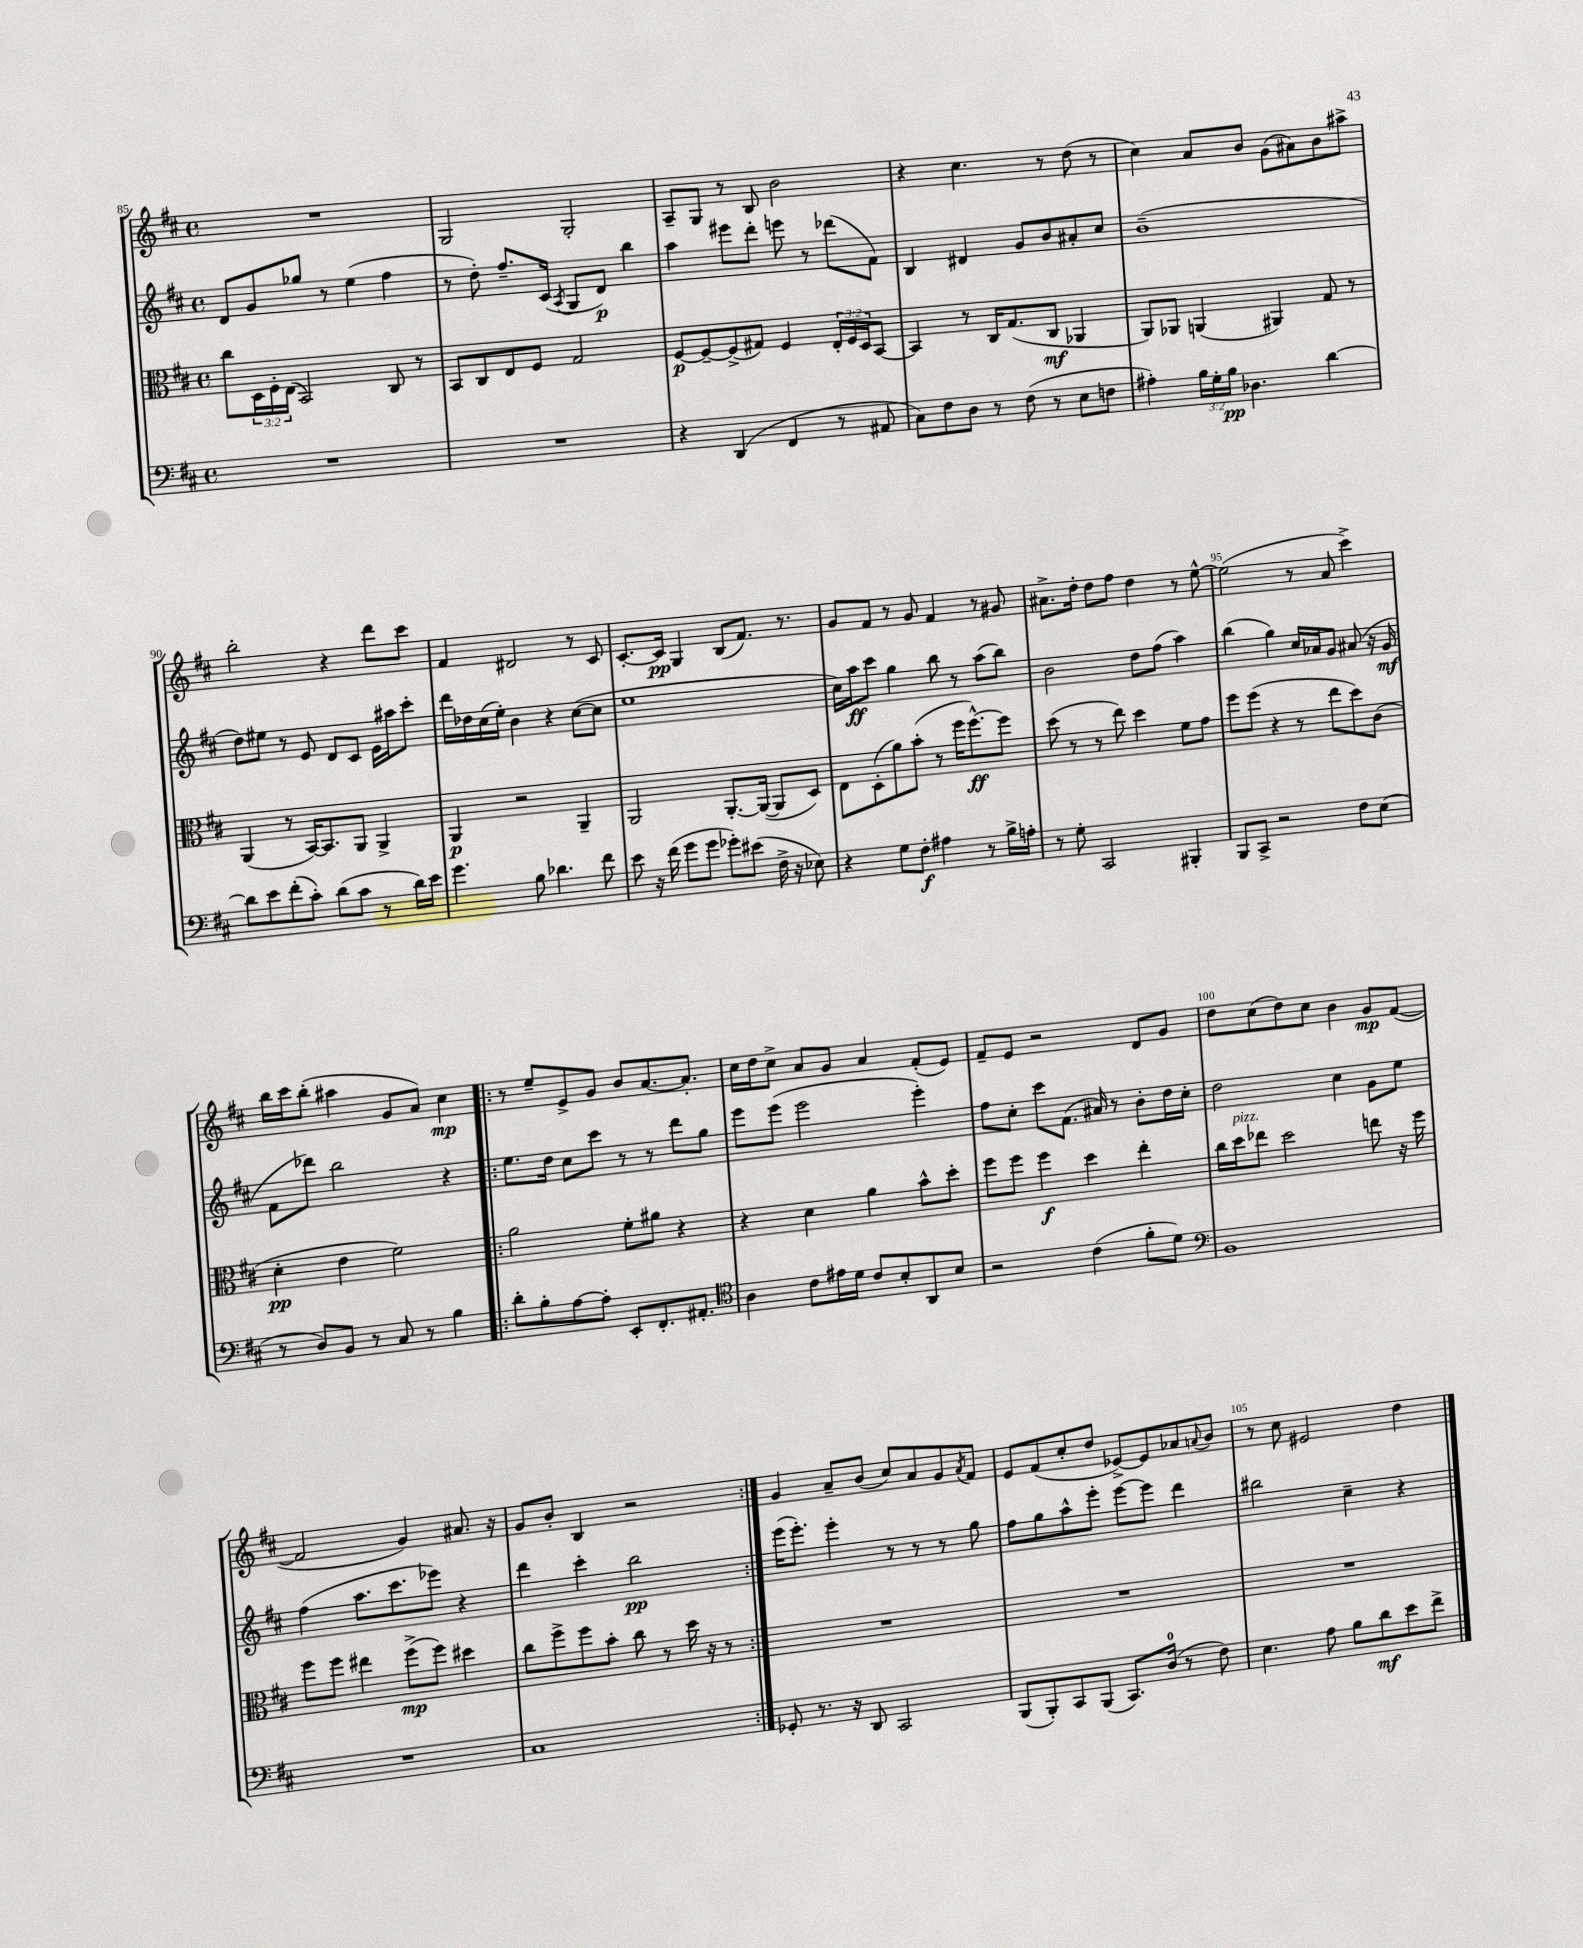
<<
\new StaffGroup <<
\new Staff = "s0" {
    \clef treble \key d \major \defaultTimeSignature \time 4/4
    R1 |
    g2 g2-. |
    a8-- g8 r8 b8 b'2 |
    r4 cis''4. r8 d''8( r8 |
    cis''4) a'8 b'8 g'8( ais'8) b'8 ais''8-> |
    b''2-. r4 d'''8 cis'''8 |
    fis'4 dis'2 r8 cis'8 |
    cis'8.~-. cis'16\pp g4 b8( fis'8.) r8. |
    g'8 fis'8 r8 g'8 fis'4 r8 gis'8 |
    ais'8.-> d''16-. d''8 fis''8 d''4 r8 e''8~-^ |
    e''2( r8 a'8 cis'''4->) |
    b''16 cis'''16 b''8-.( ais''4 g'8 a'8) cis''4\mp |
    \repeat volta 2 { r8 e''8-- e'8-> g'8 b'8 a'8.~ a'8.-. |
    cis''16 d''16 cis''8-> a'8 g'8 a'4 fis'8-.( e'8) |
    fis'8-- e'8 r2 d'8 g'8 |
    d''8 cis''8( d''8) cis''8 b'4 g'8\mp fis'8~( |
    fis'2 g'4) ais'8. r16 |
    g'8 b'8-. b4 r2 | }
    g'4 a'8-- b'8( cis''8) a'8 g'8 \acciaccatura { a'8 } fis'8 |
    e'8 fis'8( cis''8-. d''8 ees'8~->) ees'8 aes'8 \appoggiatura { a'8 } b'8 |
    r8 cis''8 eis'2 d''4 \bar "|." |
}
\new Staff = "s1" {
    \clef treble \key d \major \defaultTimeSignature \time 4/4
    d'8 g'8 ges''8 r8 e''4( fis''4 |
    r8 d''8-.) fis''8.-- cis'16( \acciaccatura { a8 } g8 d'8\p) b''4 |
    a''4 eis'''8 d'''8-. e'''8 r8 des'''8( fis'8) |
    b4 dis'4 g'8 b'8 ais'8-. cis''8 |
    b'1--( |
    d''8) eis''8 r8 e'8 d'8 cis'8 e'16 ais''16 cis'''8-. |
    d'''16 des''16 cis''16( e''16-.) b'4 r4 cis''8~( cis''8 |
    e''1 |
    cis''16) a''16\ff cis'''8 g''4 b''8 r8 a''8( b''8) |
    b'2 d''8 fis''8( a''4) |
    b''4( g''4) cis''16 aes'16 g'8 ais'8( r16 g'16\mf |
    fis'8 des'''8) b''2 r4 |
    \repeat volta 2 { e''8. d''16 cis''8 cis'''8 r8 r8 d'''8 g''8 |
    e'''8 e'''8( e'''2 e'''4-.) |
    fis''8 cis''8-. cis'''8 fis'8.( ais'16) r8 b'8-. d''16 cis''16-. |
    d''2 cis''4 g'8 e''8 |
    fis''4( a''8. cis'''8. ees'''8) r4 |
    d'''4 cis'''4-. b''2\pp | }
    e'''16( e'''8.-.) e'''4-. r8 r8 r8 g''8 |
    fis''8 g''8 a''8-^ e'''8-. e'''8~ e'''8 d'''4 |
    bis''2 cis''4-- r4 \bar "|." |
}
\new Staff = "s2" {
    \clef alto \key d \major \defaultTimeSignature \time 4/4 \override Staff.TupletNumber.text = #tuplet-number::calc-fraction-text
    cis''8 \tuplet 3/2 { d16 fis16-. e16( } b,2) cis8 r8 |
    b,8 cis8 e8 fis8 g2 |
    fis8~\p fis8~-- fis8->( gis8) fis4 \tuplet 3/2 { e16-. fis16 d16 } b,8~ |
    b,4 r8 cis16 g8.( cis8\mf aes,4 |
    a,8) aes,8 a,4( ais,4) g8 r8 |
    a,4( r8 b,16~) b,8. a,8 a,4-> |
    a,4\p r2 a,4-- |
    a,2 a,8.~-. a,16~( a,8 d8) |
    e8 d8-.( a'8) b'8-.( r8 fis''16 fis''8.~-^\ff) fis''8 |
    d''8( r8 r8 e''8) d''4 fis'8 g'8 |
    fis''8 fis''8( r4 r8 e''8 d''8) cis'8( |
    d'4-.\pp e'4 fis'2) |
    \repeat volta 2 { a'2 fis'8-. ais'8 r4 |
    r4 d'4 a'4 b'8-^ d''8-. |
    fis''8 fis''8 fis''4\f d''4 e''4-. |
    cis''16 d''16^\markup { \italic "pizz." } ees''8 d''2 e''8 r16 fis''16 |
    fis''8 fis''8 eis''4 fis''8->\mp( fis''8) dis''4 |
    cis''8 fis''8-> fis''8 b'8-. cis''8 r8 d''16 r16 r8 | }
    R1 |
    R1 |
    R1 \bar "|." |
}
\new Staff = "s3" {
    \clef bass \key d \major \defaultTimeSignature \time 4/4 \override Staff.TupletNumber.text = #tuplet-number::calc-fraction-text
    R1 |
    R1 |
    r4 d,4( fis,4 r8 ais,8 |
    cis8) fis8 d8 r8 fis8( r8 e8 f8 |
    ais4-.) \tuplet 3/2 { b16 g16-. b16\pp } des4. d'4~ |
    d'8 e'8 fis'8-.( cis'8-.) d'8( cis'8 r8 d'16) e'16 |
    g'4. b8 des'4. fis'8 |
    e'8 r16 fis'16( g'8 g'8 ges'8-.) eis'8( fis16-> r16 ees8) |
    r4 g8 fis8-.\f ais4 r8 b16-> a16-. |
    r8 g8-. cis,2 bis,,4-. |
    b,,8 cis,8-> r2 fis8 e8( |
    r8 d8) b,8 r8 cis8 r8 b4 |
    \repeat volta 2 { d'8-. b8-. a8~ a8-. e,8-. fis,8.-. ais,8.-. |
    \clef tenor a4 cis'8 eis'16 d'16 cis'8 b8-. a,8 b8 |
    r2 cis'4( fis'8-. d'8) |
    \clef bass b,1 |
    R1 |
    cis1 | }
    ges,8-. r8. r16 d,8 cis,2 |
    b,,8( b,,8-.) cis,8 b,,8( cis,8.) d16-0( r8 fis8) |
    e4. a8 b8 d'8\mf e'8 fis'8-> \bar "|." |
}
>>
>>
\layout { \context { \Score currentBarNumber = #85 \override BarNumber.break-visibility = ##(#f #t #t) barNumberVisibility = #(every-nth-bar-number-visible 5) } }
